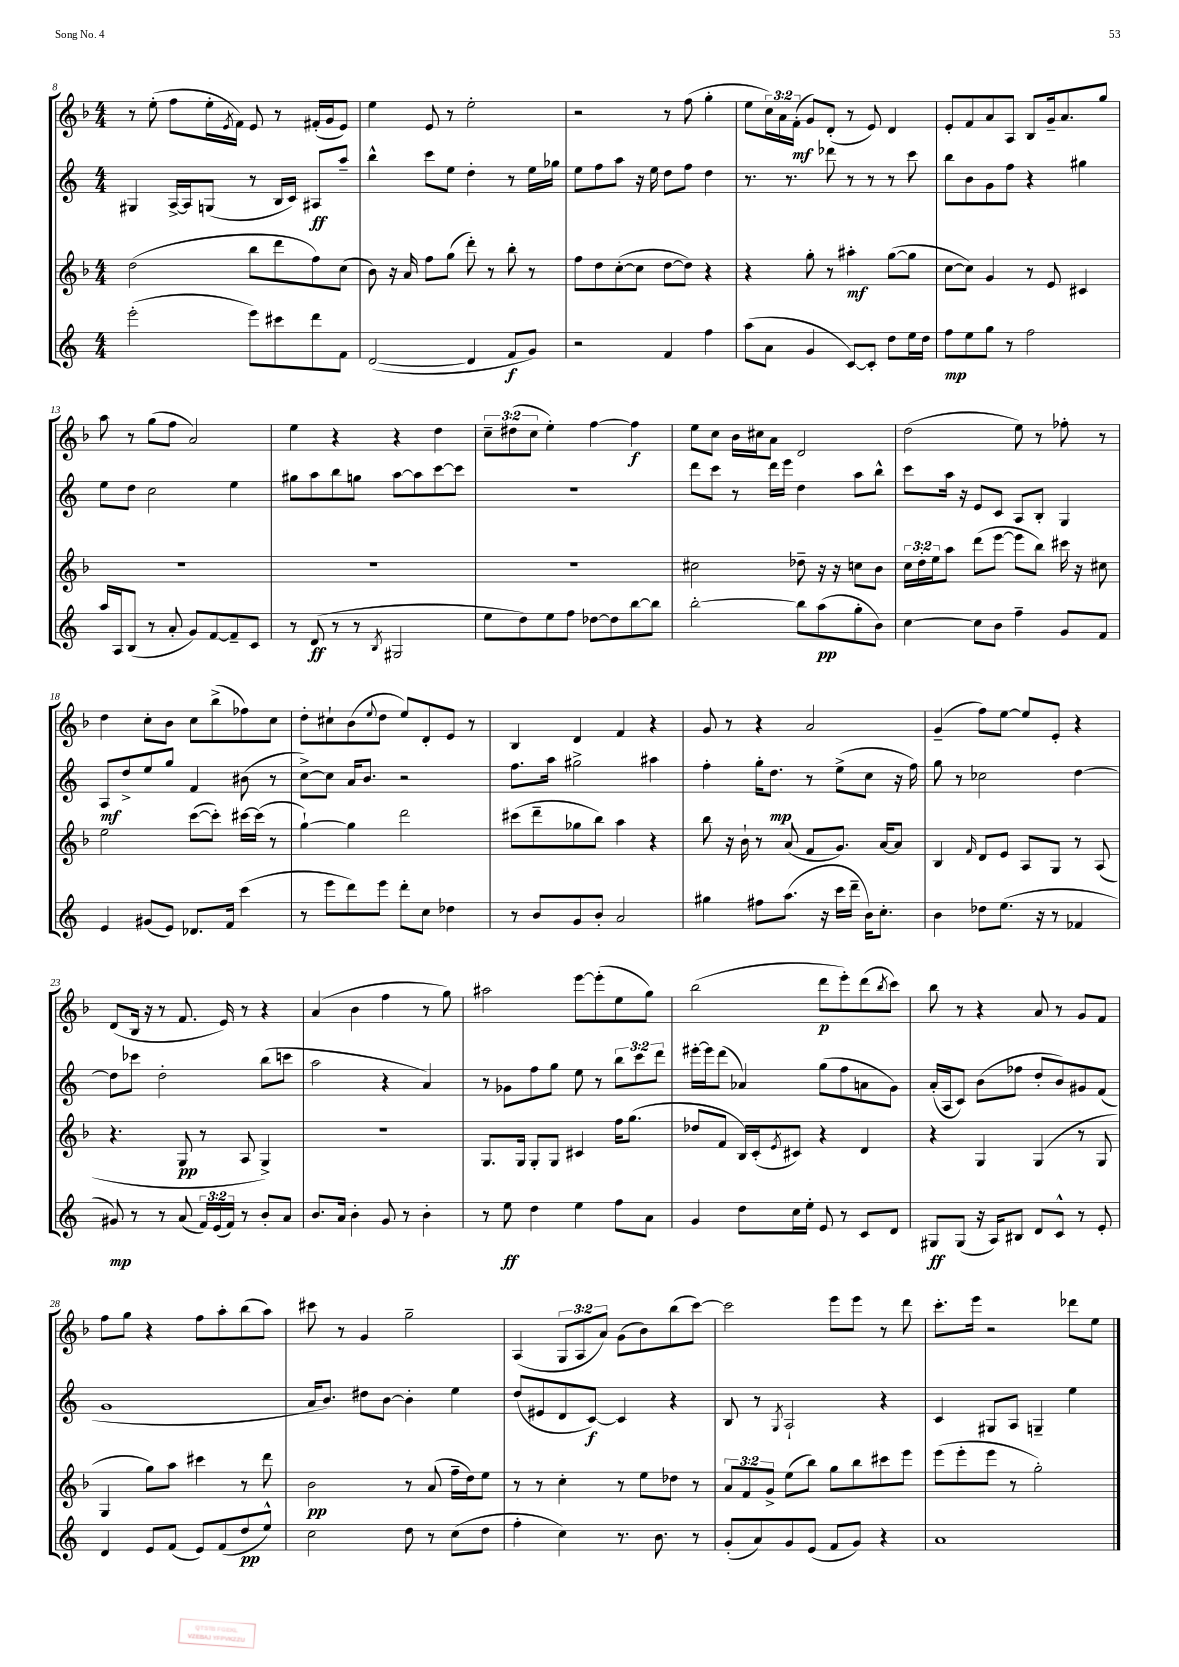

**kern	**dynam	**kern	**dynam	**kern	**dynam	**kern	**dynam
*part4	*part4	*part3	*part3	*part2	*part2	*part1	*part1
*staff4	*staff4	*staff3	*staff3	*staff2	*staff2	*staff1	*staff1
*clefG2	*	*clefG2	*	*clefG2	*	*clefG2	*
*k[]	*	*k[b-]	*	*k[]	*	*k[b-]	*
*M4/4	*	*M4/4	*	*M4/4	*	*M4/4	*
=8	=8	=8	=8	=8	=8	=8	=8
(2eee'\	.	(2dd\	.	4G#X/	.	8r	.
.	.	.	.	.	.	(8ee'\	.
.	.	.	.	[16A^/LL	.	8ff\L	.
.	.	.	.	16A/J]	.	.	.
.	.	.	.	(8Gn/J	.	16ee'\L	.
.	.	.	.	.	.	8qe/	.
.	.	.	.	.	.	16f\JJ)	.
8eee\L)	.	8bb-\L	.	8r	.	8e/	.
8ccc#X\	.	8ddd\	.	16B/LL	.	8r	.
.	.	.	.	16c/JJ)	.	.	.
8ddd\	.	8ff\)	.	8A#X/L	ff	(16f#X'/LL	.
.	.	.	.	.	.	16g/J	.
8f\J	.	(8cc\J	.	8aa~/J	.	8e/J)	.
=9	=9	=9	=9	=9	=9	=9	=9
([2d/	.	8b-\)	.	4bb^^\	.	4ee\	.
.	.	16r	.	.	.	.	.
.	.	16a/	.	.	.	.	.
.	.	8ff\L	.	8ccc\L	.	8e/	.
.	.	(8gg\J	.	8ee\J	.	8r	.
4d/]	.	8ddd'\)	.	4dd'\	.	2ee'\	.
.	.	8r	.	.	.	.	.
8f/L	f	8bb-'\	.	8r	.	.	.
8g/J)	.	8r	.	16ee\LL	.	.	.
.	.	.	.	16gg-X\JJ	.	.	.
=10	=10	=10	=10	=10	=10	=10	=10
2r	.	8ff\L	.	8ee\L	.	2r	.
.	.	8dd\	.	8ff\	.	.	.
.	.	([8cc'\	.	8aa\J	.	.	.
.	.	8cc\J]	.	16r	.	.	.
.	.	.	.	16ee\	.	.	.
4f/	.	[8dd\L	.	8dd\L	.	8r	.
.	.	8dd\J])	.	8ff\J	.	(8ff\	.
4ff\	.	4r	.	4dd\	.	4gg'\	.
=11	=11	=11	=11	=11	=11	=11	=11
(8aa\L	.	4r	.	8.r	.	8ee\L	.
8a\J	.	.	.	.	.	24cc\L)	.
.	.	.	.	.	.	24a\	.
.	.	.	.	8.r	.	.	.
.	.	.	.	.	.	(24f'\JJ	mf
4g/	.	8gg'\	.	.	.	8g/L)	.
.	.	8r	.	8ddd-X\	.	(8d'/J	.
[8c/L)	.	4aa#X'\	mf	8r	.	8r	.
8c'/J]	.	.	.	8r	.	8e/)	.
8dd\L	.	([8gg\L	.	8r	.	4d/	.
16ee\L	.	8gg\J]	.	8ccc\	.	.	.
16dd\JJ	.	.	.	.	.	.	.
=12	=12	=12	=12	=12	=12	=12	=12
8ff\L	mp	[8cc\L	.	8bb\L	.	8e'/L	.
8ee\	.	8cc\J])	.	8b\	.	8f/	.
8gg\J	.	4g/	.	8g\	.	8a/	.
8r	.	.	.	8ff\J	.	8A/J	.
2ff\	.	8r	.	4r	.	8B-/L	.
.	.	8e/	.	.	.	16g~/k	.
.	.	.	.	.	.	8.a/	.
.	.	4c#X/	.	4gg#X\	.	.	.
.	.	.	.	.	.	8gg/J	.
!!LO:LB:g=z
=13	=13	=13	=13	=13	=13	=13	=13
16aa/LL	.	1r	.	8ee\L	.	8aa\	.
16A/J	.	.	.	.	.	.	.
(8B/J	.	.	.	8dd\J	.	8r	.
8r	.	.	.	2cc\	.	(8gg\L	.
8a'/	.	.	.	.	.	8ff\J	.
8g/L)	.	.	.	.	.	2a/)	.
[8f/	.	.	.	.	.	.	.
8f~/]	.	.	.	4ee\	.	.	.
8c/J	.	.	.	.	.	.	.
=14	=14	=14	=14	=14	=14	=14	=14
8r	.	1r	.	8gg#X\L	.	4ee\	.
(8d/	ff	.	.	8aa\	.	.	.
8r	.	.	.	8bb\	.	4r	.
8r	.	.	.	8ggn\J	.	.	.
8qB/	.	.	.	.	.	.	.
2G#X/	.	.	.	[8aa\L	.	4r	.
.	.	.	.	8aa\]	.	.	.
.	.	.	.	[8ccc\	.	4dd\	.
.	.	.	.	8ccc\J]	.	.	.
=15	=15	=15	=15	=15	=15	=15	=15
8ee\L	.	1r	.	1r	.	12cc~\L	.
.	.	.	.	.	.	(12dd#X\	.
8dd\)	.	.	.	.	.	.	.
.	.	.	.	.	.	12cc\J	.
8ee\	.	.	.	.	.	4ee'\)	.
8ff\J	.	.	.	.	.	.	.
[8dd-X\L	.	.	.	.	.	[4ff\	.
8dd-\]	.	.	.	.	.	.	.
[8bb\	.	.	.	.	.	4ff\]	f
8bb\J]	.	.	.	.	.	.	.
=16	=16	=16	=16	=16	=16	=16	=16
[2bb'\	.	2cc#X\	.	8ddd\L	.	8ee\L	.
.	.	.	.	8ccc\J	.	8cc\J	.
.	.	.	.	8r	.	16b-\LL	.
.	.	.	.	.	.	16cc#X\J	.
.	.	.	.	16ddd\LL	.	8a\J	.
.	.	.	.	16eee\JJ	.	.	.
8bb\L]	.	8dd-X~\	.	4dd\	.	2d/	.
(8aa\	pp	16r	.	.	.	.	.
.	.	16r	.	.	.	.	.
8gg'\	.	8ccn\L	.	8aa\L	.	.	.
8b\J)	.	8b-\J	.	8bb^^\J	.	.	.
=17	=17	=17	=17	=17	=17	=17	=17
[4cc\	.	24cc\LL	.	8ccc\L	.	(2dd\	.
.	.	24dd'\	.	.	.	.	.
.	.	24ee\J	.	.	.	.	.
.	.	8aa\J	.	16aa\Jk	.	.	.
.	.	.	.	16r	.	.	.
8cc\L]	.	(8ddd\L	.	8e/L	.	.	.
8b\J	.	[8eee\J	.	8c/J	.	.	.
4ff~\	.	8eee\L]	.	8A/L	.	8ee\)	.
.	.	8bb-\J)	.	8B'/J	.	8r	.
8g/L	.	16ccc#X\	.	4G/	.	8ff-X'\	.
.	.	16r	.	.	.	.	.
8f/J	.	8cc#X\	.	.	.	8r	.
!!LO:LB:g=z
=18	=18	=18	=18	=18	=18	=18	=18
4e/	.	2ee\	.	8A/L	mf	4dd\	.
.	.	.	.	8dd^/	.	.	.
(8g#X/L	.	.	.	8ee/	.	8cc'\L	.
8e/J)	.	.	.	8gg/J	.	8b-\J	.
8.d-X/L	.	([8ccc\L	.	4f/	.	8cc\L	.
.	.	8ccc'\J])	.	.	.	(8bb-^\	.
16f/Jk	.	.	.	.	.	.	.
(4ccc\	.	[16ccc#X\LL	.	(8b#X\	.	8ff-X\)	.
.	.	(16ccc#\JJ]	.	.	.	.	.
.	.	8r	.	8r	.	8cc\J	.
=19	=19	=19	=19	=19	=19	=19	=19
8r	.	[4gg`\)	.	[8cc^\L)	.	8dd'\L	.
8eee\L	.	.	.	8cc\J]	.	8cc#X`\	.
8ddd\)	.	4gg\]	.	16a/KL	.	(8b-\	.
.	.	.	.	8.b/J	.	.	.
.	.	.	.	.	.	8qqee/	.
8eee\J	.	.	.	.	.	8dd\J	.
8ddd'\L	.	2ddd\	.	2r	.	8ee/L)	.
8cc\J	.	.	.	.	.	8d'/	.
4dd-X\	.	.	.	.	.	8e/J	.
.	.	.	.	.	.	8r	.
=20	=20	=20	=20	=20	=20	=20	=20
8r	.	(8ccc#X\L	.	8.ff\L	.	4B-/	.
8b/L	.	8ddd~\	.	.	.	.	.
.	.	.	.	16aa\Jk	.	.	.
8g/	.	8gg-X\	.	2gg#X^\	.	4d/	.
8b'/J	.	8bb-\J)	.	.	.	.	.
2a/	.	4aa\	.	.	.	4f/	.
.	.	4r	.	4aa#X\	.	4r	.
=21	=21	=21	=21	=21	=21	=21	=21
4gg#X\	.	8bb-\	.	4ff'\	.	8g/	.
.	.	16r	.	.	.	8r	.
.	.	16b-`\	.	.	.	.	.
8ff#X\L	.	8r	.	16gg'\KL	.	4r	.
.	.	.	.	8.dd\J	mp	.	.
(8.aa\J	.	(8a/	.	.	.	.	.
.	.	8f/L	.	8r	.	2a/	.
16r	.	.	.	.	.	.	.
16ccc\LL	.	8.g/J)	.	(8ee^\L	.	.	.
16ddd~\JJ	.	.	.	.	.	.	.
16b\KL)	.	.	.	8cc\J	.	.	.
8.cc'\J	.	[16a/KL	.	.	.	.	.
.	.	8a/J]	.	16r	.	.	.
.	.	.	.	16ff\)	.	.	.
=22	=22	=22	=22	=22	=22	=22	=22
4b\	.	4B-/	.	8gg\	.	(4g~/	.
.	.	.	.	8r	.	.	.
.	.	16qqf/	.	.	.	.	.
8dd-X\L	.	8d/L	.	2cc-X\	.	8ff\L)	.
(8.ee\J	.	8e/J	.	.	.	[8ee\J	.
.	.	8A/L	.	.	.	8ee/L]	.
16r	.	.	.	.	.	.	.
8r	.	8G/J	.	.	.	8e'/J	.
4f-X/	.	8r	.	[4dd\	.	4r	.
.	.	(8A/	.	.	.	.	.
!!LO:LB:g=z
=23	=23	=23	=23	=23	=23	=23	=23
8g#X/)	mp	4.r	.	8dd\L]	.	(8d/L	.
8r	.	.	.	8ccc-X\J	.	16B-/Jk	.
.	.	.	.	.	.	16r	.
8r	.	.	.	2dd'\	.	8r	.
(8a/	.	8G/	pp	.	.	8.f/	.
24f/LL)	.	8r	.	.	.	.	.
(24e/	.	.	.	.	.	.	.
.	.	.	.	.	.	16e/)	.
24f/JJ)	.	.	.	.	.	.	.
8r	.	8A/	.	.	.	8r	.
8b'/L	.	4G^/)	.	(8bb\L	.	4r	.
8a/J	.	.	.	8cccn\J	.	.	.
=24	=24	=24	=24	=24	=24	=24	=24
8.b/L	.	1r	.	2aa\	.	(4a/	.
16a/Jk	.	.	.	.	.	.	.
4b'\	.	.	.	.	.	4b-\	.
8g/	.	.	.	4r	.	4ff\	.
8r	.	.	.	.	.	.	.
4b'\	.	.	.	4a/)	.	8r	.
.	.	.	.	.	.	8gg\)	.
=25	=25	=25	=25	=25	=25	=25	=25
8r	.	8.G/L	.	8r	.	2aa#X\	.
8ee\	ff	.	.	8g-X\L	.	.	.
.	.	16G/Jk	.	.	.	.	.
4dd\	.	8G'/L	.	8ff\	.	.	.
.	.	8G/J	.	8gg\J	.	.	.
4ee\	.	4c#X/	.	8ee\	.	[8eee\L	.
.	.	.	.	8r	.	(8eee'\]	.
8ff\L	.	16ff\KL	.	12bb\L	.	8ee\	.
.	.	(8.gg\J	.	.	.	.	.
.	.	.	.	12ccc\	.	.	.
8a\J	.	.	.	.	.	8gg\J)	.
.	.	.	.	12ddd\J	.	.	.
=26	=26	=26	=26	=26	=26	=26	=26
4g/	.	8dd-X/L	.	[16eee#X'\LL	.	(2bb-\	.
.	.	.	.	16eee#\J]	.	.	.
.	.	8f/J	.	(8ddd\J	.	.	.
8dd\L	.	16B-/LL)	.	4a-X/)	.	.	.
.	.	(16c'/J	.	.	.	.	.
.	.	8qe/	.	.	.	.	.
16cc\L	.	8c#X/J)	.	.	.	.	.
16ee'\JJ	.	.	.	.	.	.	.
8e/	.	4r	.	(8gg\L	.	8ddd\L	p
8r	.	.	.	8ff\	.	8eee'\)	.
8c/L	.	4d/	.	8an\	.	(8ddd\	.
.	.	.	.	.	.	8qbb-/	.
8d/J	.	.	.	8g\J)	.	8ccc\J)	.
=27	=27	=27	=27	=27	=27	=27	=27
8G#X/L	ff	4r	.	(16a'/LL	.	8bb-\	.
.	.	.	.	16A/J	.	.	.
(8G#/J	.	.	.	8c/J)	.	8r	.
16r	.	4G/	.	(8b\L	.	4r	.
16A/KL)	.	.	.	.	.	.	.
8B#X/J	.	.	.	8ff-X\J	.	.	.
8d/L	.	(4G/	.	8dd'/L	.	8a/	.
8c^^/J	.	.	.	8b/)	.	8r	.
8r	.	8r	.	8g#X/	.	8g/L	.
8e'/	.	8G/	.	(8f/J	.	8f/J	.
!!LO:LB:g=z
=28	=28	=28	=28	=28	=28	=28	=28
4d/	.	4G/	.	1g	.	8ff\L	.
.	.	.	.	.	.	8gg\J	.
8e/L	.	8gg\L)	.	.	.	4r	.
(8f/J	.	8aa\J	.	.	.	.	.
8e/L)	.	4ccc#X\	.	.	.	8ff\L	.
(8f/	.	.	.	.	.	8aa'\	.
8dd/	pp	8r	.	.	.	(8bb-\	.
8ee^^/J)	.	8ddd\	.	.	.	8aa\J)	.
=29	=29	=29	=29	=29	=29	=29	=29
2cc\	.	2b-\	pp	16a/KL	.	8ccc#X\	.
.	.	.	.	8.b/J)	.	.	.
.	.	.	.	.	.	8r	.
.	.	.	.	8dd#X\L	.	4g/	.
.	.	.	.	[8b\J	.	.	.
8dd\	.	8r	.	4b'\]	.	2gg~\	.
8r	.	(8a/	.	.	.	.	.
(8cc\L	.	16ff~\LL	.	4ee\	.	.	.
.	.	16dd\J)	.	.	.	.	.
8dd\J	.	8ee\J	.	.	.	.	.
=30	=30	=30	=30	=30	=30	=30	=30
4ff'\	.	8r	.	(8dd/L	.	(4A/	.
.	.	8r	.	8e#X/	.	.	.
4cc\)	.	4cc'\	.	8d/	.	12G/L	.
.	.	.	.	.	.	12A/	.
.	.	.	.	[8c/J)	f	.	.
.	.	.	.	.	.	12a/J)	.
8.r	.	8r	.	4c/]	.	(8g\L	.
.	.	8ee\L	.	.	.	8b-\)	.
8.b\	.	.	.	.	.	.	.
.	.	8dd-X\J	.	4r	.	(8bb-\	.
8r	.	8r	.	.	.	[8ccc\J)	.
=31	=31	=31	=31	=31	=31	=31	=31
(8g'/L	.	12a/L	.	8B/	.	2ccc\]	.
.	.	12f/	.	.	.	.	.
8a/)	.	.	.	8r	.	.	.
.	.	12g^/J	.	.	.	.	.
.	.	.	.	8qG/	.	.	.
8g/	.	(8ee\L	.	2A`/	.	.	.
(8e/J	.	8bb-\J)	.	.	.	.	.
8f/L	.	8gg\L	.	.	.	8eee\L	.
8g/J)	.	8bb-\	.	.	.	8eee\J	.
4r	.	8ccc#X\	.	4r	.	8r	.
.	.	8eee\J	.	.	.	8ddd\	.
=32	=32	=32	=32	=32	=32	=32	=32
1a	.	(8eee\L	.	4c/	.	8.ccc'\L	.
.	.	8eee'\	.	.	.	.	.
.	.	.	.	.	.	16eee\Jk	.
.	.	8eee\J	.	8G#X/L	.	2r	.
.	.	8r	.	8A/J	.	.	.
.	.	2gg'\)	.	4Gn~/	.	.	.
.	.	.	.	4ee\	.	8ddd-X\L	.
.	.	.	.	.	.	8ee\J	.
==	==	==	==	==	==	==	==
*-	*-	*-	*-	*-	*-	*-	*-
